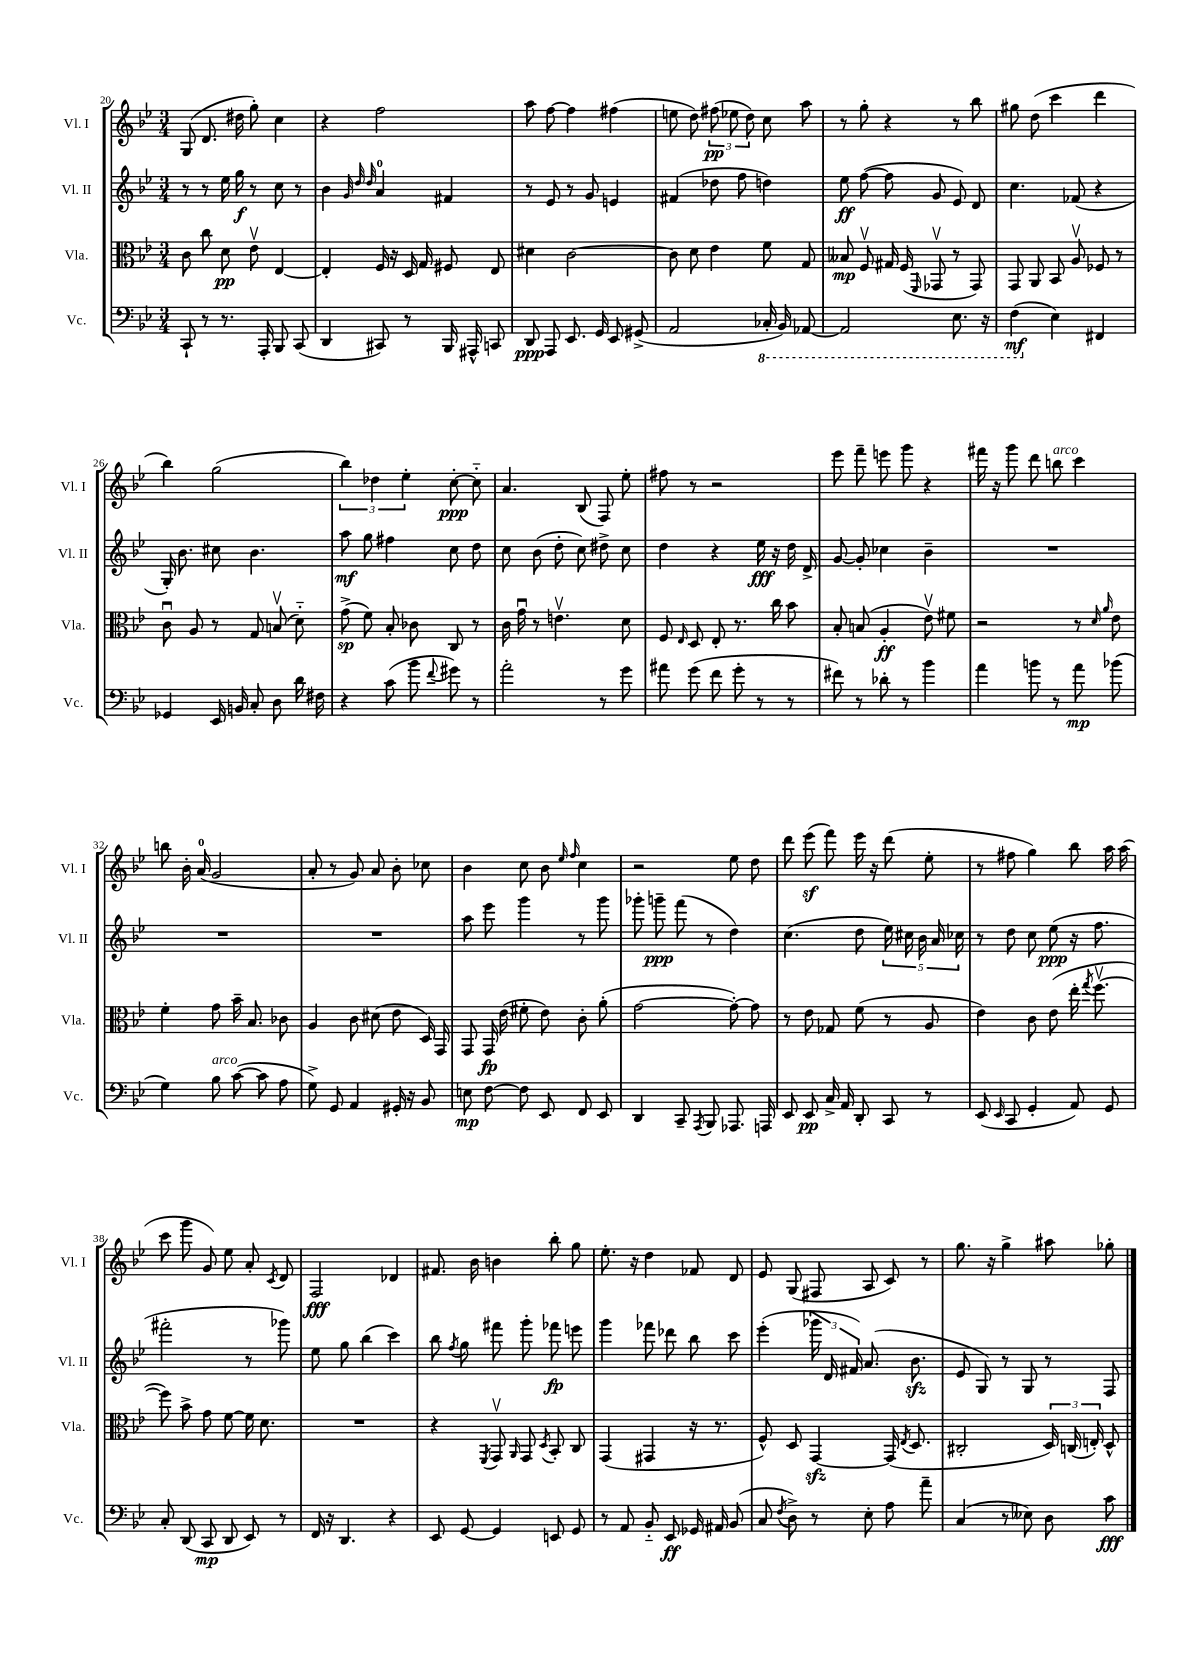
<<
\new StaffGroup <<
\new Staff = "s0" \with { instrumentName = "Vl. I" shortInstrumentName = "Vl. I" } {
    \clef treble \key bes \major \numericTimeSignature \time 3/4
    \autoBeamOff g8( d'8. dis''16 g''8-.) c''4 |
    r4 f''2 |
    a''8 f''8~ f''4 fis''4( |
    e''8 d''8) \tuplet 3/2 { fis''8\pp( ees''8 d''8) } c''8 a''8 |
    r8 g''8-. r4 r8 bes''8 |
    gis''8 d''8( c'''4 d'''4 |
    bes''4) g''2( |
    \tuplet 3/2 { bes''4) des''4 ees''4-. } c''8~-.\ppp c''8-_ |
    a'4. bes8( f8) ees''8-. |
    fis''8 r8 r2 |
    ees'''8 f'''8-- e'''8 g'''8 r4 |
    fis'''16 r16 g'''8 d'''8 b''8^\markup { \italic "arco" } c'''4 |
    b''8 bes'16-. a'16-0( g'2 |
    a'8-. r8 g'8) a'8 bes'8-. ces''8 |
    bes'4 c''8 bes'8 \grace { ees''16 f''16 } c''4 |
    r2 ees''8 d''8 |
    d'''8 ees'''8\sf( f'''8) ees'''16 r16 d'''8( ees''8-. |
    r8 fis''8 g''4) bes''8 a''16 a''16( |
    c'''8 g'''8 g'8) ees''8 a'8-. \acciaccatura { c'8 } d'8 |
    f2\fff des'4 |
    fis'8. bes'16 b'4 bes''8-. g''8 |
    ees''8.-. r16 d''4 fes'8 d'8 |
    ees'8 g8( fis8 a8 c'8) r8 |
    g''8. r16 g''4-> ais''8 ges''8-. \bar "|." |
}
\new Staff = "s1" \with { instrumentName = "Vl. II" shortInstrumentName = "Vl. II" } {
    \clef treble \key bes \major \numericTimeSignature \time 3/4
    \autoBeamOff r8 r8 ees''16 g''16\f r8 c''8 r8 |
    bes'4 \grace { g'32 d''32 d''32 } a'4-0 fis'4 |
    r8 ees'8 r8 g'8 e'4 |
    fis'4( des''8 f''8 d''4) |
    ees''8\ff f''8~( f''8 g'8 ees'8) d'8 |
    c''4. fes'8( r4 |
    g16-.) bes'8. cis''8 bes'4. |
    a''8\mf g''8 fis''4 c''8 d''8 |
    c''8 bes'8( d''8-. c''8) dis''8-> c''8 |
    d''4 r4 ees''16\fff r16 d''16 d'16-> |
    g'8~ g'8-. ces''4 bes'4-- |
    R2. |
    R2. |
    R2. |
    a''8 ees'''8 g'''4 r8 g'''8 |
    ges'''8-. g'''8--\ppp f'''8( r8 d''4) |
    c''4.( d''8 \tuplet 5/4 { ees''16) cis''16 bes'16 a'16 ces''16 } |
    r8 d''8 c''8 ees''8\ppp( r16 f''8. |
    fis'''2-. r8 ges'''8) |
    ees''8 g''8 bes''4( c'''4) |
    bes''8 \acciaccatura { f''8 } g''8 fis'''8 g'''8-. fes'''8\fp e'''8 |
    g'''4 fes'''8 des'''8 bes''8 c'''8 |
    ees'''4-.( \tuplet 3/2 { ges'''16 d'16 fis'16) } a'8.( bes'8.\sfz |
    ees'8 g8) r8 g8 r8 f8 \bar "|." |
}
\new Staff = "s2" \with { instrumentName = "Vla." shortInstrumentName = "Vla." } {
    \clef alto \key bes \major \numericTimeSignature \time 3/4
    \autoBeamOff c'8 c''8 d'8\pp ees'8\upbow ees4~ |
    ees4-. f16 r16 d16 g16 fis8 ees8 |
    dis'4 c'2~ |
    c'8 d'8 ees'4 f'8 g8 |
    beses8\mp f8\upbow gis16 f16( \grace { f,16 } ges,8\upbow r8 ges,8) |
    g,8 a,8 bes,8 a8\upbow fes8 r8 |
    c'8\downbow a8 r8 g8 b8\upbow( d'8-_) |
    g'8->\sp( f'8) bes8-. ces'8 c8 r8 |
    c'16 g'16\downbow r8 e'4.\upbow d'8 |
    f8 \grace { ees16 } d8 ees8-. r8. c''16 bes'8 |
    bes8-. b8( a4-.\ff ees'8\upbow) fis'8 |
    r2 r8 \grace { d'16 a'16 } ees'8 |
    f'4-. g'8 bes'16-- bes8. ces'8 |
    a4 c'8 dis'8( ees'8 d16) g,16 |
    g,8 g,16\fp ees'16( fis'8-. ees'8) c'8-. a'8-.( |
    g'2~ g'8~-.) g'8 |
    r8 ees'8 ges8 f'8( r8 a8 |
    ees'4) c'8 ees'8( ees''16-. \acciaccatura { g''8 } f''8.~\upbow |
    f''8) bes'8-> g'8 f'8~ f'16 d'8. |
    R2. |
    r4 \acciaccatura { f,8 } g,8\upbow \grace { a,16 } g,8 \acciaccatura { d8 } bes,8-. c8 |
    g,4( gis,4 r16 r8. |
    f8-^) d8 g,4~\sfz g,16( \acciaccatura { ees8 } d8. |
    cis2-. \tuplet 3/2 { d16) c16( e16-.) } d8-^ \bar "|." |
}
\new Staff = "s3" \with { instrumentName = "Vc." shortInstrumentName = "Vc." } {
    \clef bass \key bes \major \numericTimeSignature \time 3/4
    \autoBeamOff c,8-! r8 r8. a,,16-. bes,,8 c,8( |
    d,4 cis,8) r8 bes,,16 ais,,16-^ c,8 |
    d,8\ppp a,,8 ees,8. g,16 ees,8 gis,8->( |
    a,2 \ottava #-1 ces,16-. bes,,16) aes,,8~ |
    aes,,2 ees,8. r16 |
    f,4\mf( \ottava #0 ees4) fis,4 |
    ges,4 ees,16 b,16 c8-. d8 d'16 fis16 |
    r4 c'8( bes'8 \appoggiatura { f'8 } gis'8) r8 |
    a'2-. r8 g'8 |
    ais'8 g'8( f'8 g'8-. r8 r8 |
    fis'8) r8 des'8-. r8 bes'4 |
    a'4 b'8 r8 a'8\mp bes'8( |
    g4) bes8^\markup { \italic "arco" } c'8~( c'8 a8 |
    g8->) g,8 a,4 gis,16-. r16 bes,8 |
    e8\mp f8~ f8 ees,8 f,8 ees,8 |
    d,4 c,8-- \acciaccatura { a,,8 } bes,,8 aes,,8. a,,16 |
    ees,8 ees,8\pp c16-> a,16 d,8-. c,8 r8 |
    ees,8( \grace { ees,16 } c,8 g,4-. a,8) g,8 |
    c8-. d,8( c,8\mp d,8 ees,8) r8 |
    f,16 r16 d,4. r4 |
    ees,8 g,8~ g,4 e,8 g,8 |
    r8 a,8 bes,8-_ ees,8\ff ges,16 ais,16 bes,8( |
    c8 \acciaccatura { f8 } d8->) r8 ees8-. a8 a'8-- |
    c4( r8 eeses8) d8 c'8\fff \bar "|." |
}
>>
>>
\layout { \context { \Score currentBarNumber = #20 } }
